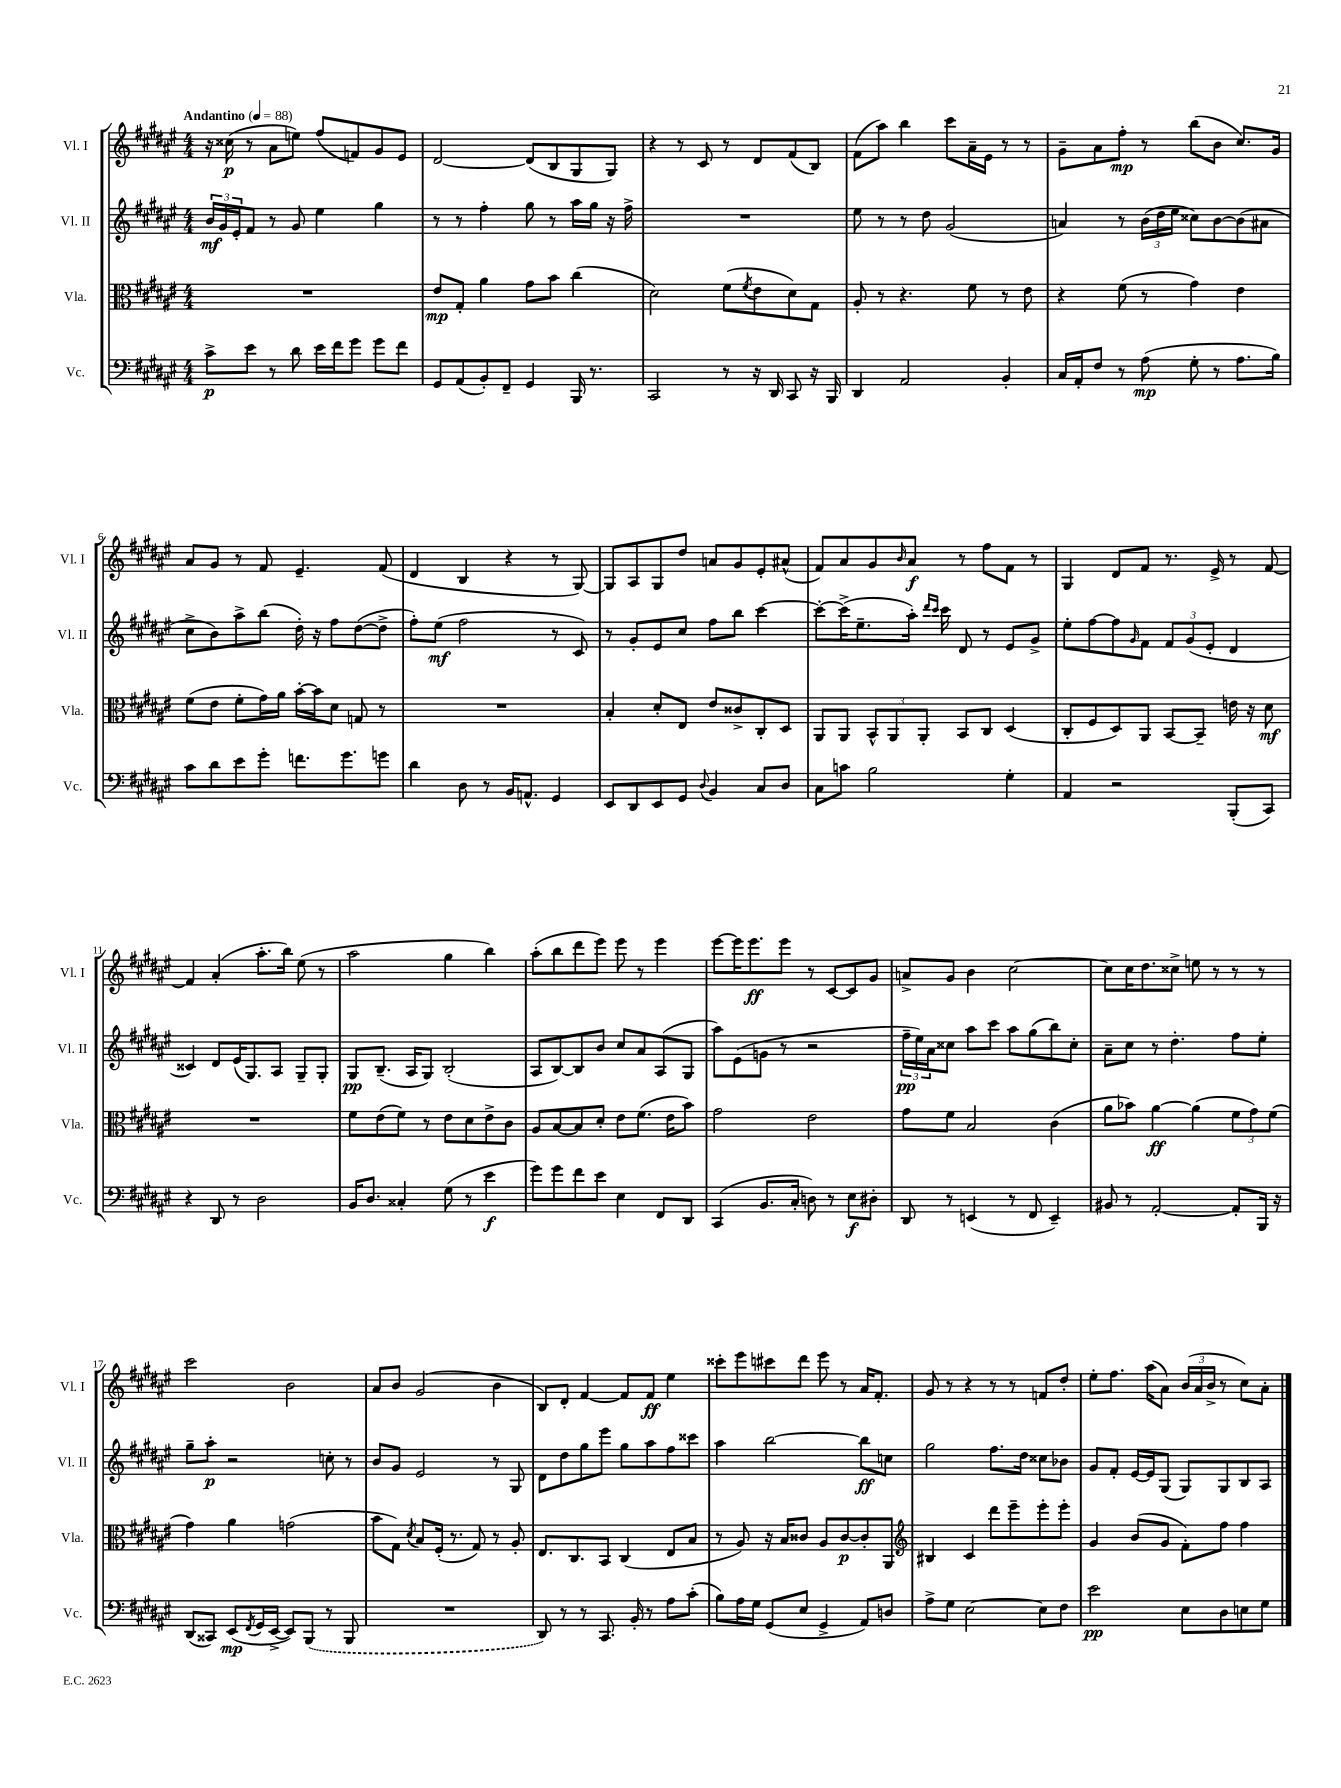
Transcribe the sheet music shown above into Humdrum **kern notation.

**kern	**kern	**kern	**kern
*staff4	*staff3	*staff2	*staff1
*clefF4	*clefC3	*clefG2	*clefG2
*k[f#c#g#d#a#e#]	*k[f#c#g#d#a#e#]	*k[f#c#g#d#a#e#]	*k[f#c#g#d#a#e#]
*M4/4	*M4/4	*M4/4	*M4/4
*MM88	*MM88	*MM88	*MM88
8c#^\L	1r	24b/LL	16r
.	.	24g#/	.
.	.	.	(16cc##\
.	.	24e#'/J	.
8e#\J	.	8f#/J	8r
8r	.	8r	8a#\L
8d#\	.	8g#/	8ee\J)
16e#\LL	.	4ee#\	(8ff#/L
16f#\J	.	.	.
8g#\J	.	.	8f/)
8g#\L	.	4gg#\	8g#/
8f#\J	.	.	8e#/J
=	=	=	=
8GG#/L	8e#/L	8r	[2d#/
(8AA#/	8G#'/J	8r	.
8BB'/)	4a#\	4ff#'\	.
8FF#~/J	.	.	.
4GG#/	8g#\L	8gg#\	(8d#/]L
.	8b\J	8r	8B/
16BBB/	(4cc#\	16aa#\LL	8G#/
8.r	.	16gg#\JJ	.
.	.	16r	8G#/J)
.	.	16ff#^\	.
=	=	=	=
2CC#/	2d#\)	1r	4r
.	.	.	8r
.	.	.	8c#/
8r	(8f#\L	.	8r
.	8qf#/	.	.
16r	8e#\	.	8d#/L
16DD#/	.	.	.
8CC#/	8d#\)	.	(8f#/
16r	8G#\J	.	8B/J)
16BBB/	.	.	.
=	=	=	=
4DD#/	8A#'/	8ee#\	(8f#\L
.	8r	8r	8aa#\J)
2AA#/	4.r	8r	4bb\
.	.	8dd#\	.
.	.	(2g#/	8ccc#\L
.	8f#\	.	16a#~\L
.	.	.	16e#\JJ
4BB'/	8r	.	8r
.	8e#\	.	8r
=	=	=	=
16C#/LL	4r	4a/)	8g#~\L
16AA#'/J	.	.	.
8F#/J	.	.	8a#\
8r	(8f#\	8r	8ff#'\J
(8A#\	8r	(24b\LL	8r
.	.	24dd#\	.
.	.	24ee#\JJ	.
8G#'\	4g#\)	8cc##\L)	(8bb\L
8r	.	[8b\	8b\J
8.A#\L	4e#\	(8b\]	8.cc#/L)
.	.	8a#\J	.
16B\Jk)	.	.	16g#/Jk
=	=	=	=
8c#\L	(8f#\L	8cc#^\L	8a#/L
8d#\	8e#\J	8b\)	8g#/J
8e#\	8f#'\L	8aa#^\	8r
8g#'\J	16g#\L)	(8bb\J	8f#/
.	16a#\JJ	.	.
8.f\L	[16b'\LL	16dd#'\)	4.e#~/
.	16b\]J	16r	.
.	8d#\J	8ff#\L	.
8.g#\	.	.	.
.	8G/	([8dd#\	.
8g\J	8r	8dd#^\]J	(8f#/
=	=	=	=
4d#\	1r	8ff#'\L)	4d#/
.	.	(8ee#\J	.
8D#\	.	2ff#\	4B/
8r	.	.	.
16BB/LK	.	.	4r
8.AA^^/J	.	.	.
4GG#/	.	8r	8r
.	.	8c#/)	[8G#/)
=	=	=	=
8EE#/L	4B'/	8r	8G#/]L
8DD#/	.	8g#'/L	8A#/
8EE#/	8d#'/L	8e#/	8G#/
8GG#/J	8E#/J	8cc#/J	8dd#/J
8qqD#/	.	.	.
4BB/	8e#/L	8ff#\L	8a/L
.	8c##^/	8bb\J	8g#/
8C#/L	8C#'/	[4ccc#\	8e#'/
8D#/J	8D#/J	.	(8a#^^/J
=	=	=	=
8C#\L	8AA#/L	8ccc#'\_L	8f#/L)
8c\J	8AA#/J	(16ccc#^\]K	8a#/
.	.	8.ee#~\	.
2B\	12BB^^/L	.	8g#/
.	12AA#/	.	.
.	.	.	16qqb/
.	.	16aa#'\Jk)	8a#/J
.	12AA#'/J	.	.
.	.	16qqddd#/LL	.
.	.	16qqccc#/JJ	.
.	.	16ccc#\	.
.	8BB/L	8d#/	8r
.	8C#/J	8r	8ff#\L
4G#'\	(4D#/	8e#/L	8f#\J
.	.	8g#^/J	8r
=	=	=	=
4AA#/	8C#'/L	8ee#'\L	4G#/
.	8F#/	[8ff#\	.
2r	8D#/)	8ff#\]	8d#/L
.	.	16qqg#/	.
.	8AA#/J	8f#\J	8f#/J
.	[8BB/L	12f#/L	8.r
.	.	(12g#/	.
.	8BB~/]J	.	.
.	.	12e#'/J	.
.	.	.	16e#^/
(8BBB'/L	16e\	4d#/	8r
.	16r	.	.
8CC#/J)	8d#\	.	[8f#/
=	=	=	=
4r	1r	4c##/)	4f#/]
8DD#/	.	8d#/L	(4a#'/
8r	.	(16e#/K	.
.	.	8.G#/)	.
2D#\	.	.	8.aa#'\L
.	.	8A#/J	.
.	.	.	16bb\Jk)
.	.	8G#~/L	(8ee#\
.	.	8G#'/J	8r
=	=	=	=
16BB/LK	8f#\L	8G#/L	2aa#\
8.D#/J	.	.	.
.	(8e#\	(8.B~/J	.
4C##'/	8f#\J)	.	.
.	.	16A#/LK	.
.	8r	8G#/J)	.
(8G#\	8e#\L	(2B'/	4gg#\
8r	8d#\	.	.
4e#\	8e#^\	.	4bb\)
.	8c#\J	.	.
=	=	=	=
8g#\L)	8A#/L	8A#/L	(8aa#'\L
8g#\	[8B/	[8B/)	8bb\
8f#\	8B/]	8B/]	8ddd#\
8e#\J	8d#'/J	8b/J	8eee#\J)
4E#\	8e#\L	8cc#/L	8eee#\
.	(8.f#\J	8a#/	8r
8FF#/L	.	(8A#/	4eee#\
.	16e#\LK	.	.
8DD#/J	8b\J)	8G#/J	.
=	=	=	=
(4CC#/	2g#\	8aa#\L)	[8eee#\L
.	.	(8e#\	16eee#\]K
.	.	.	8.eee#\
8.BB/L	.	8g\J	.
.	.	8r	8eee#\J
16C#'/Jk	.	.	.
8D\)	2e#\	2r	8r
8r	.	.	[8c#/L
8E#\L	.	.	8c#/]
8D#'\J	.	.	8g#/J
=	=	=	=
8DD#/	8g#\L	24ff#~\LL	8a^/L
.	.	24ee#\)	.
.	.	24a#\J	.
8r	8f#\J	8cc##\J	8g#/J
(4EE/	2B/	8aa#\L	4b\
.	.	8ccc#\J	.
8r	.	8aa#\L	[2cc#\
8FF#/	.	(8gg#\	.
4EE~/)	(4c#\	8bb\)	.
.	.	8cc##'\J	.
=	=	=	=
8BB#/	8a#\L	8a#~\L	8cc#\]L
8r	8b-\J)	8cc#\J	16cc#\K
.	.	.	8.dd#\
[2AA#'/	[4a#\	8r	.
.	.	4.dd#'\	8cc##^\J
.	(4a#\]	.	8ee\
.	.	.	8r
8AA#'/]L	12f#\L	8ff#\L	8r
.	12g#\)	.	.
16BBB/Jk	.	8ee#'\J	8r
.	(12f#\J	.	.
16r	.	.	.
=	=	=	=
(8DD#/L	4g#\)	8gg#~\L	2ccc#\
8CC##/J)	.	8aa#'\J	.
(8EE#/L	4a#\	2r	.
8qFF#/	.	.	.
16GG#/L	.	.	.
[16EE#^/JJ	.	.	.
8EE#/]L)	(2g\	.	2b\
(8BBB/J	.	.	.
8r	.	8cc'\	.
8BBB/	.	8r	.
=	=	=	=
1r	8b\L	8b/L	8a#/L
.	8G#\J)	8g#/J	8b/J
.	8qd#/	.	.
.	8B/L	2e#/	(2g#/
.	(16F#'/Jk	.	.
.	8.r	.	.
.	8G#/)	.	.
.	8r	8r	4b\
.	8A#'/	8G#/	.
=	=	=	=
8DD#/)	8.E#/L	8d#\L	8B/L)
8r	.	8dd#\	8d#'/J
.	8.C#/	.	.
8r	.	8gg#\	[4f#/
8.CC#/	8BB/J	8eee#\J	.
.	(4C#/	8gg#\L	8f#/]L
16BB'/	.	.	.
8r	.	8aa#\	8f#/J
8A#\L	8E#/L	8ff#\	4ee#\
(8c#'\J	8B/J	8ccc##\J	.
=	=	=	=
8B\L)	8r	4aa#\	8ccc##'\L
16A#\L	8A#/)	.	8eee#\
16G#\JJ	.	.	.
(8GG#/L	16r	[2bb\	8ccc#\
.	16B/LK	.	.
8E#/J	8c##/J	.	8ddd#\J
4GG#^/	8A#/L	.	8eee#\
.	[8c##/	.	8r
8AA#/L)	8c##'/]	8bb\]L	16a#/LK
.	.	.	8.f#'/J
8D/J	8AA#/J	8cc\J	.
=	=	=	=
*	*clefG2	*	*
8A#^\L	4B#/	2gg#\	8g#/
8G#\J	.	.	8r
[2E#\	4c#/	.	4r
.	8ddd#\L	8.ff#\L	8r
.	8eee#~\	.	8r
.	.	16dd#\Jk	.
8E#\]L	8eee#'\	8cc##\L	8f/L
8F#\J	8eee#'\J	8b-\J	8dd#'/J
=	=	=	=
2e#\	4g#/	8g#/L	8ee#'\L
.	.	8f#'/J	8.ff#\J
.	(8b/L	[16e#/LL	.
.	.	16e#/]J	(16aa#\LK
.	8g#/J	(8G#/J	8a#\J)
8E#\L	8f#'\L)	8G#/L)	(24b/LL
.	.	.	24a#/
.	.	.	24b^/JJ
8D#\	8ff#\J	8G#/	8r
8E\	4ff#\	8B/	8cc#\L)
8G#\J	.	8A#/J	8a#'\J
==	==	==	==
*-	*-	*-	*-
